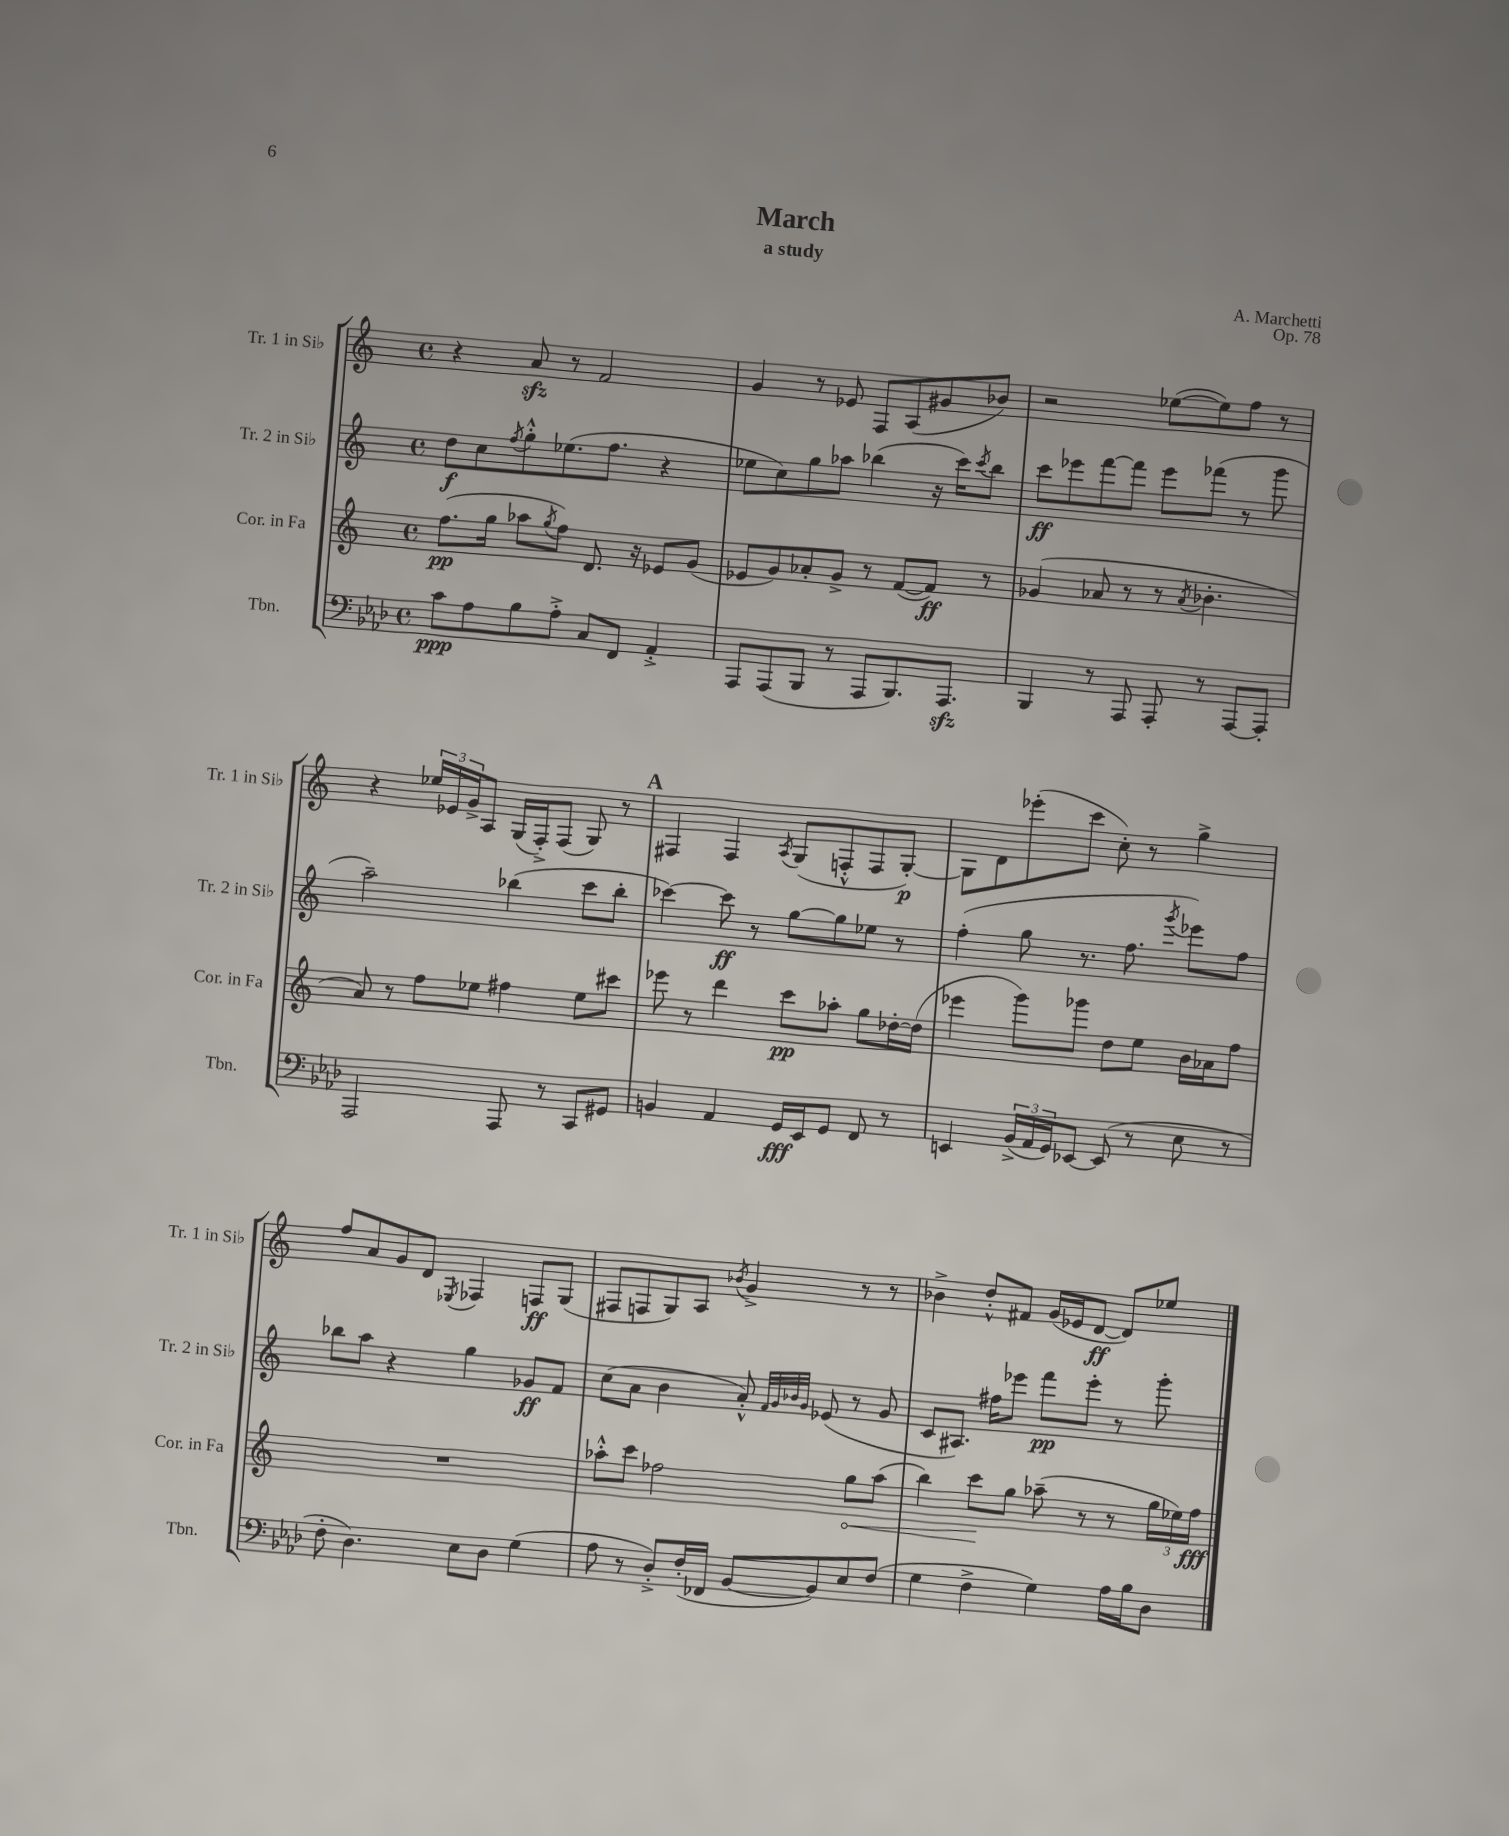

**kern	**dynam	**kern	**dynam	**kern	**dynam	**kern	**dynam
*part4	*part4	*part3	*part3	*part2	*part2	*part1	*part1
*staff4	*staff4	*staff3	*staff3	*staff2	*staff2	*staff1	*staff1
*I"Tbn.	*	*I"Cor. in Fa	*	*I"Tr. 2 in Si♭	*	*I"Tr. 1 in Si♭	*
*I'Tbn.	*	*I'Cor. in Fa	*	*I'Tr. 2 in Si♭	*	*I'Tr. 1 in Si♭	*
*clefF4	*	*clefG2	*	*clefG2	*	*clefG2	*
*k[b-e-a-d-]	*	*k[]	*	*k[]	*	*k[]	*
*M4/4	*	*M4/4	*	*M4/4	*	*M4/4	*
*met(c)	*	*met(c)	*	*met(c)	*	*met(c)	*
=1	=1	=1	=1	=1	=1	=1	=1
8c\L	ppp	(8.ff\L	pp	8dd\L	f	4r	.
8A-\	.	.	.	8cc\	.	.	.
.	.	16gg\Jk	.	.	.	.	.
.	.	.	.	8qff/	.	.	.
8B-\	.	8aa-X\L	.	8gg'^^\	.	8azz/	.
.	.	8qgg/	.	.	.	.	.
8A-'^\J	.	8ff\J)	.	(8.ee-X\	.	8r	.
8C/L	.	8.d/	.	.	.	2f/	.
.	.	.	.	8.ff\J	.	.	.
8FF/J	.	.	.	.	.	.	.
.	.	16r	.	.	.	.	.
4AA-'^/	.	8e-X/L	.	4r	.	.	.
.	.	(8g/J	.	.	.	.	.
=2	=2	=2	=2	=2	=2	=2	=2
8AAA-/L	.	8e-X/L	.	8ee-X\L	.	4g/	.
(8AAA-/	.	8g/)	.	8cc\)	.	.	.
8BBB-/J	.	8a-X'/	.	8gg\	.	8r	.
8r	.	8g^/J	.	8aa-X\J	.	8e-X/	.
8AAA-/L	.	8r	.	(4bb-X\	.	8F/L	.
8.BBB-/)	.	([8f/L	.	.	.	(8A/	.
.	.	8f/J])	ff	16r	.	8g#X/	.
8.AAA-zz/J	.	.	.	16ccc\KL)	.	.	.
.	.	.	.	8qccc/	.	.	.
.	.	8r	.	8bb-\J	.	8b-X/J)	.
=3	=3	=3	=3	=3	=3	=3	=3
4BBB-/	.	(4g-X/	.	8ccc\L	ff	2r	.
.	.	.	.	8eee-X\	.	.	.
8r	.	8a-X/	.	[8fff\	.	.	.
8AAA-/	.	8r	.	8fff\J]	.	.	.
8AAA-'/	.	8r	.	8eee-\L	.	([8ee-X\L	.
.	.	8qa-/	.	.	.	.	.
8r	.	4.b-X'\	.	(8fff-X\J	.	8ee-\])	.
[8AAA-/L	.	.	.	8r	.	8ff\J	.
8AAA-'/J]	.	.	.	8ggg\	.	8r	.
!!LO:LB:g=z
=4	=4	=4	=4	=4	=4	=4	=4
2AAA-/	.	8a/)	.	2aa~\)	.	4r	.
.	.	8r	.	.	.	.	.
.	.	8ff\L	.	.	.	24ee-X/LL	.
.	.	.	.	.	.	24e-X/	.
.	.	.	.	.	.	24g^/J	.
.	.	8ee-X\J	.	.	.	8A/J	.
8AAA-/	.	4ff#X\	.	(4bb-X\	.	(16G/LL	.
.	.	.	.	.	.	16F'^/J)	.
8r	.	.	.	.	.	(8F/J	.
8CC/L	.	8ee-\L	.	8ccc\L	.	8G/)	.
8GG#X/J	.	8ccc#X\J	.	8bb-'\J	.	8r	.
!!LO:REH:place=s1:t=A
=5	=5	=5	=5	=5	=5	=5	=5
4BBn/	.	8eee-X\	.	[4ccc-X\)	.	4F#X/	.
.	.	8r	.	.	.	.	.
4AA-/	.	4ddd\	.	8ccc-\]	ff	4F#/	.
.	.	.	.	8r	.	.	.
.	.	.	.	.	.	8qA/	.
16GG/LL	fff	8ccc\L	pp	[8gg\L	.	(8G/L	.
16EE-/J	.	.	.	.	.	.	.
8GG/J	.	8aa-X'\J	.	8gg\]	.	8Fn'^^/	.
8FF/	.	8gg\L	.	8ee-X\J	.	8F/	.
8r	.	[16dd-X'\L	.	8r	.	[8G'/J)	p
.	.	(16dd-\JJ]	.	.	.	.	.
=6	=6	=6	=6	=6	=6	=6	=6
4EEn/	.	4eee-X\	.	(4ff'\	.	8G\L]	.
.	.	.	.	.	.	8d\	.
(24BB-^/LL	.	8ggg\L)	.	8gg\	.	(8eee-X'\	.
24AA-/	.	.	.	.	.	.	.
24GG/J)	.	.	.	.	.	.	.
[8EE-X/J	.	8ggg-X\J	.	8.r	.	8ccc\J	.
(8EE-/]	.	8dd\L	.	.	.	8cc'\)	.
.	.	.	.	8.ff\	.	.	.
8r	.	8ee\J	.	.	.	8r	.
.	.	.	.	8qggg/	.	.	.
8E-\	.	16b\LL	.	8eee-X\L)	.	4gg^\	.
.	.	16a-X\J	.	.	.	.	.
8r	.	8ff\J	.	8ff\J	.	.	.
!!LO:LB:g=z
=7	=7	=7	=7	=7	=7	=7	=7
8F'\	.	1r	.	8bb-X\L	.	8ff/L	.
4.D-\)	.	.	.	8aa\J	.	8a/	.
.	.	.	.	4r	.	8g/	.
.	.	.	.	.	.	8d/J	.
.	.	.	.	.	.	8qE-X/	.
8E-\L	.	.	.	4gg\	.	4F-X/	.
8D-\J	.	.	.	.	.	.	.
(4G\	.	.	.	8g-X/L	ff	8Fn/L	ff
.	.	.	.	8f/J	.	(8G/J	.
=8	=8	=8	=8	=8	=8	=8	=8
8A-\	.	8aa-X'^^\L	.	(8cc\L	.	8F#X/L	.
8r	.	8ccc\J	.	8a\J	.	8Fn/	.
8D-'^/L)	.	2ff-X\	.	4b\	.	8G/)	.
(16F'/L	.	.	.	.	.	8A/J	.
16FF-X/JJ	.	.	.	.	.	.	.
.	.	.	.	.	.	8qb-X/	.
[8BB-/L	.	.	.	8a'^^/)	.	4g^/	.
.	.	.	.	32qqf/LLL	.	.	.
.	.	.	.	32qqg/	.	.	.
.	.	.	.	32qqb-X/	.	.	.
.	.	.	.	32qqg/JJJ	.	.	.
8BB-/])	.	.	.	(8e-X/	.	.	.
!	!	!	!LO:HP:b	!	!	!	!
8E-/	.	8gg\L	<	8r	.	8r	.
(8F/J	.	(8aa-\J	.	8g/	.	8r	.
=9	=9	=9	=9	=9	=9	=9	=9
4G\	.	4bb\)	.	8c/L	.	4b-X^\	.
.	.	.	.	8.A#X/J)	.	.	.
4F^\	.	8ccc\L	.	.	.	8dd'^^/L	.
.	.	.	.	16ff#X\KL	.	.	.
.	.	8gg\J	[	8eee-X\J	.	8f#X/J	.
4G\)	.	(8aa-X~\	.	8fff\L	pp	(16g/LL	.
.	.	.	.	.	.	16e-X/J	.
.	.	8r	.	8eee-'\J	.	[8d/J	ff
16A-\LL	.	8r	.	8r	.	8d/L])	.
16B-\J	.	.	.	.	.	.	.
8D-\J	.	24gg\LL	.	8ggg'\	.	8ee-X/J	.
.	.	24ee-X\)	.	.	.	.	.
.	.	24ff\JJ	fff	.	.	.	.
==	==	==	==	==	==	==	==
*-	*-	*-	*-	*-	*-	*-	*-
